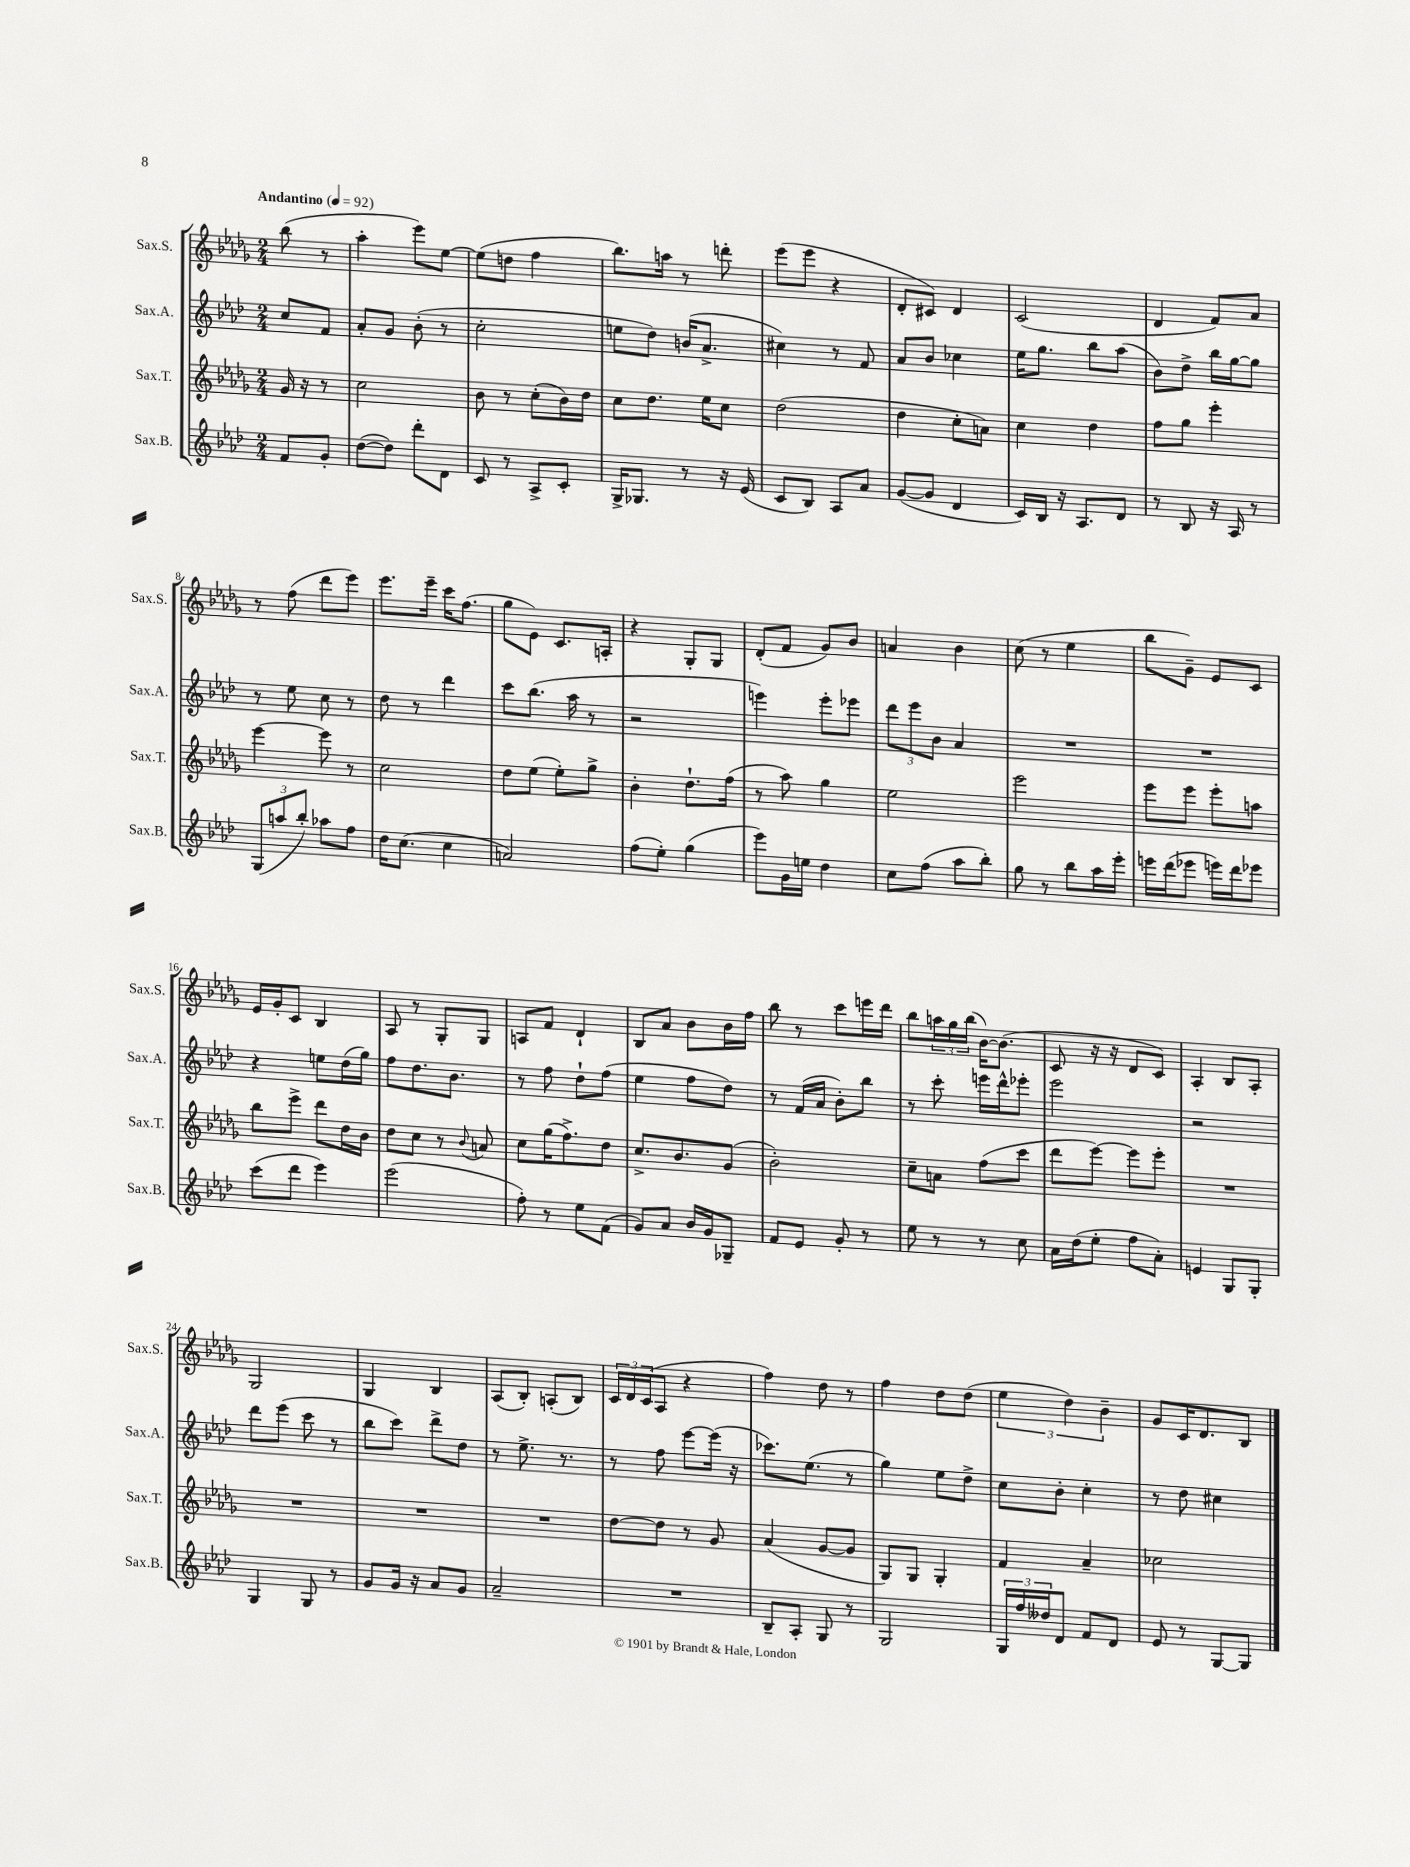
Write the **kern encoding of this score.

**kern	**kern	**kern	**kern
*staff4	*staff3	*staff2	*staff1
*clefG2	*clefG2	*clefG2	*clefG2
*k[b-e-a-d-]	*k[b-e-a-d-g-]	*k[b-e-a-d-]	*k[b-e-a-d-g-]
*M2/4	*M2/4	*M2/4	*M2/4
*MM92	*MM92	*MM92	*MM92
8f	16g-	8cc	(8bb-
.	16r	.	.
8g'	8r	8f	8r
=	=	=	=
([8dd-	2cc	8a-'	4aa-'
8dd-])	.	8g	.
8ddd-'	.	(8b-'	8eee-)
8d-	.	8r	[8ee-
=	=	=	=
8c	8b-	2cc'	(8ee-]
8r	8r	.	8dd
8A-^	(8cc'	.	4ff
8c'	16b-)	.	.
.	16dd-	.	.
=	=	=	=
16G^	8cc	8ee	8.bb-)
8.G-	.	.	.
.	8.dd-	8dd-)	.
.	.	.	16aa
8r	.	(16b	8r
.	16ee-	8.a-^	.
16r	8cc	.	8ddd'
(16e-	.	.	.
=	=	=	=
8c	(2dd-	4cc#)	(8eee-
8B-)	.	.	8eee-
8A-	.	8r	4r
8a-	.	8f	.
=	=	=	=
([8g	4dd-	8a-	8d-'
8g]	.	8b-	8c#)
4d-	8cc'	4cc-	4d-
.	8a)	.	.
=	=	=	=
16c)	4cc	16ee-	(2c
16B-	.	8.gg	.
16r	.	.	.
8.A-	.	.	.
.	4dd-	8bb-	.
8d-	.	(8aa-	.
=	=	=	=
8r	8ff	8b-)	4d-
8B-	8gg-	8dd-^	.
16r	4eee-'	16bb-	8f)
16A-	.	[16gg	.
8r	.	8gg]	8a-
=	=	=	=
(12G	[4eee-	8r	8r
12aa	.	.	.
.	.	8ee-	(8ff
12bb-')	.	.	.
8aa-	8eee-]	8cc	8ddd-
8ff	8r	8r	8eee-)
=	=	=	=
16dd-	2cc	8dd-	8.eee-
(8.cc	.	.	.
.	.	8r	.
.	.	.	16eee-~
4cc	.	4ddd-	16ccc
.	.	.	(8.ff
=	=	=	=
2a)	8dd-	8ccc	8gg-
.	(8ee-	(8.bb-	8e-)
.	8ee-')	.	8.c
.	.	16aa-	.
.	8gg-^	8r	.
.	.	.	16A'
=	=	=	=
(8ff	4b-'	2r	4r
8ee-')	.	.	.
(4gg	8.dd-`	.	8G-'
.	.	.	8G-
.	(16ff	.	.
=	=	=	=
8eee-)	8r	4eee)	(8d-'
16g	8aa-)	.	8f
16ee	.	.	.
4dd-	4gg-	8eee'	8g-)
.	.	8eee-	8b-
=	=	=	=
8cc	2ee-	12ddd-	4a
.	.	12eee-	.
(8ff	.	.	.
.	.	12b-	.
8aa-	.	4a-	4b-
8bb-')	.	.	.
=	=	=	=
8gg	2eee-	2r	(8cc
8r	.	.	8r
8bb-	.	.	4ee-
16aa-	.	.	.
16eee-'	.	.	.
=	=	=	=
16eee	8eee-	2r	8bb-
(16ddd-	.	.	.
8eee-	8eee-	.	8g-~)
16eee)	8eee-'	.	8e-
16ddd-	.	.	.
8eee-	8aa	.	8c
=	=	=	=
(8ccc	8bb-	4r	16e-
.	.	.	16g-'
8ddd-	8eee-^	.	8c
4eee-)	8ddd-	8ee	4B-
.	16dd-	(16dd-	.
.	16b-	16gg)	.
=	=	=	=
(2eee-	8dd-	8ff	8A-
.	8cc	8.dd-	8r
.	8r	.	8G-'
.	.	8.b-	.
.	8qqb-	.	.
.	8a	.	8G-
=	=	=	=
8ff')	8cc	8r	8A
8r	(16gg-	8ff	8f
.	8.ff^)	.	.
8ee-	.	8dd-`	4d-`
(8f	8dd-	(8ff	.
=	=	=	=
8g)	8.cc^	4ee-	8B-
8a-	.	.	8a-
.	8.b-	.	.
16b-	.	8ff	8b-
16g	.	.	.
8G-~	(8g-	8dd-)	16b-
.	.	.	16ff
=	=	=	=
8f	2b-')	8r	8bb-
8e-	.	(16f	8r
.	.	16a-	.
8g'	.	8b-')	8ccc
8r	.	8bb-	16eee
.	.	.	16ddd-
=	=	=	=
8ee-	8cc~	8r	8bb-
8r	8a	8ccc'	24aa
.	.	.	24gg-
.	.	.	(24bb-
8r	(8ff	16eee	[16b-)
.	.	16ddd-^^	(8.b-]
8cc	8ccc	8eee-'	.
=	=	=	=
16a-	8ddd-	2eee-	8c
(16dd-	.	.	.
8ee-'	[8eee-)	.	16r
.	.	.	16r
8ff	8eee-]	.	8d-
8a-')	8eee-'	.	8c)
=	=	=	=
4e	2r	2r	4A-'
8G	.	.	8B-
8G'	.	.	8A-'
=	=	=	=
4G	2r	8ddd-	2G-
.	.	(8eee-	.
8G	.	8ccc	.
8r	.	8r	.
=	=	=	=
8g	2r	8bb-	4G-
16g	.	8ccc)	.
16r	.	.	.
8a-	.	8ddd-^	4B-
8g	.	8dd-	.
=	=	=	=
2a-~	2r	8r	(8A-
.	.	8.ee-^	8B-')
.	.	.	(8A'
.	.	8.r	.
.	.	.	8B-)
=	=	=	=
2r	[8dd-	8r	24c
.	.	.	24d-
.	.	.	(24c
.	8dd-]	8ff	8A-
.	8r	[8eee-	4r
.	8g-	(16eee-]	.
.	.	16r	.
=	=	=	=
8B-~	(4a-	8.ccc-)	4ff)
8A-'	.	.	.
.	.	(8.ee-	.
8G	[8g-	.	8dd-
8r	8g-]	8r	8r
=	=	=	=
2G	8G-)	4gg)	4ff
.	8G-	.	.
.	4G-'	8ee-	8dd-
.	.	8dd-^	(8dd-
=	=	=	=
24G	4f	8cc	6ee-
24ff	.	.	.
24dd--	.	.	.
8d-	.	8b-'	.
.	.	.	6dd-)
8f	4a-~	4cc'	.
.	.	.	6b-~
8d-	.	.	.
=	=	=	=
8e-	2cc-	8r	8g-
8r	.	8dd-	16c
.	.	.	8.d-
[8G	.	4cc#	.
8G]	.	.	8B-
==	==	==	==
*-	*-	*-	*-
